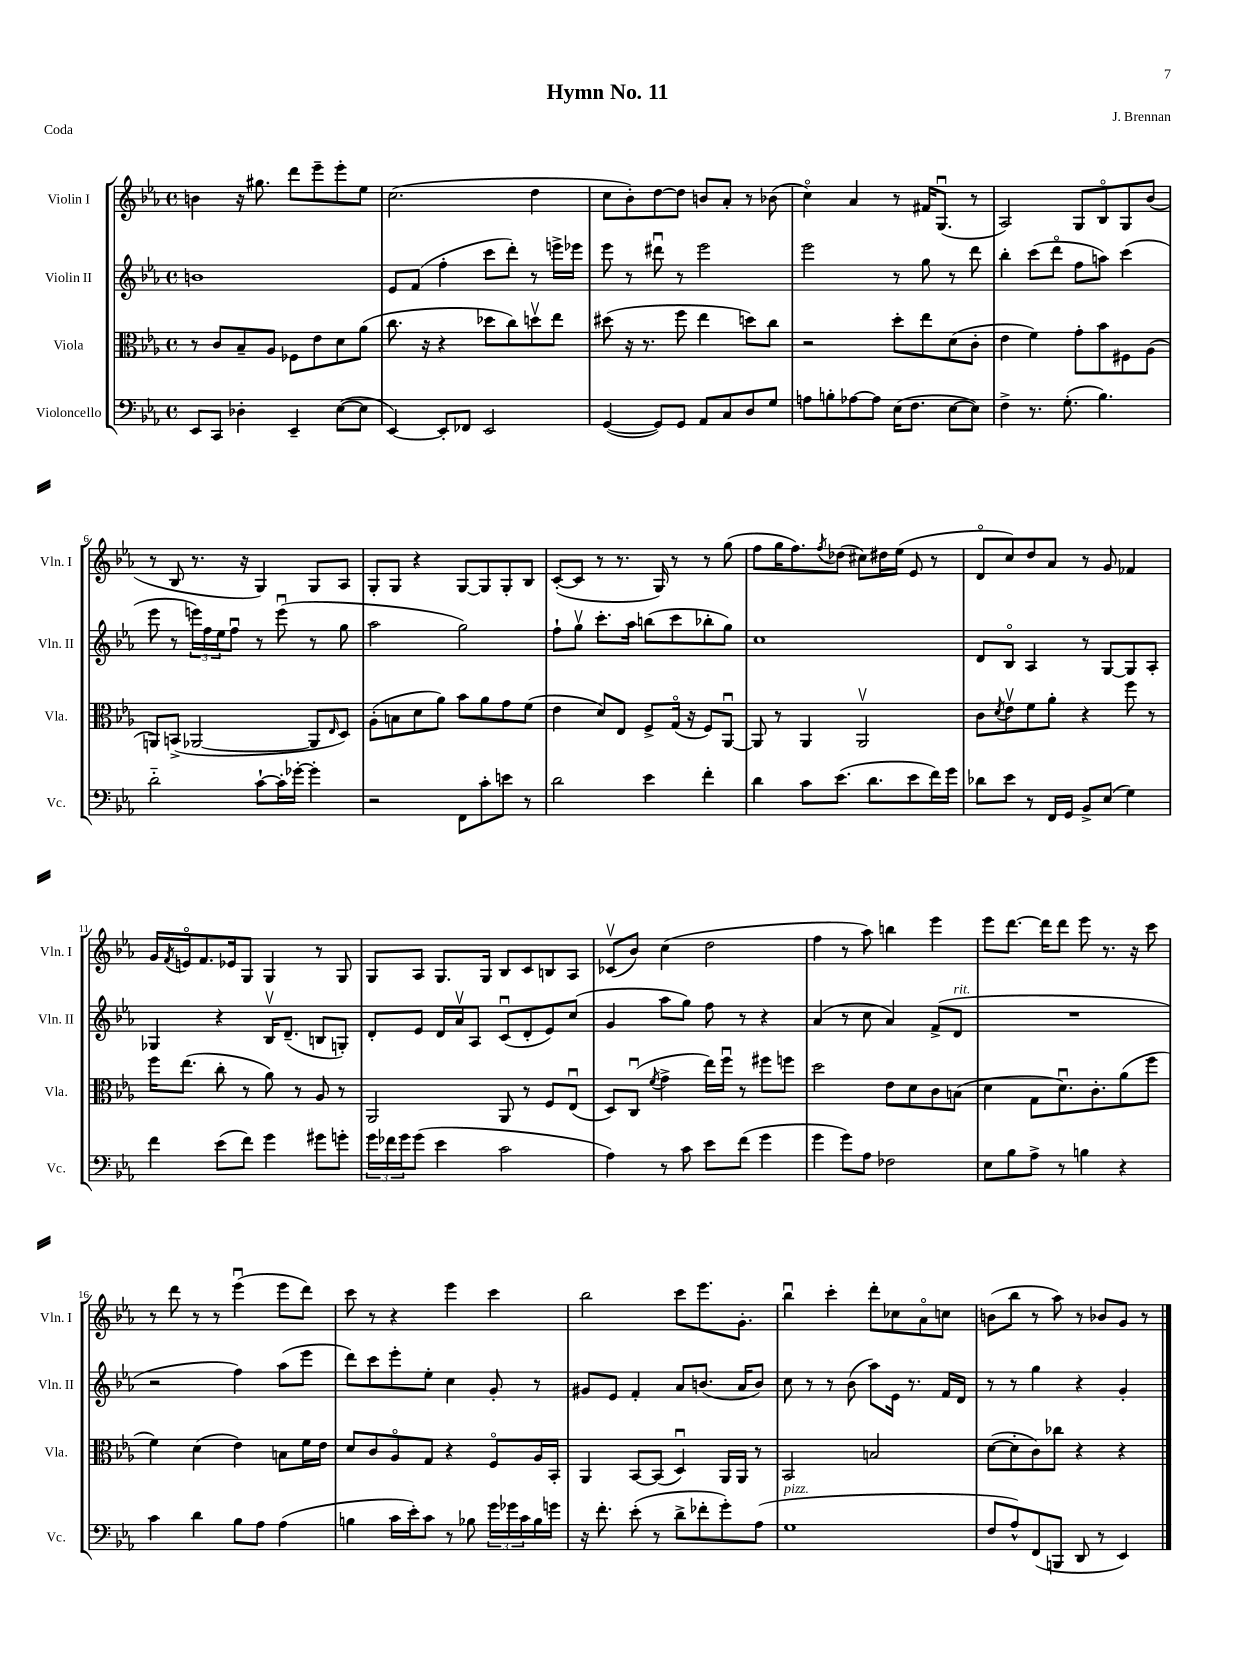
\header { title = "Hymn No. 11" composer = "J. Brennan" piece = "Coda" }
<<
\new StaffGroup <<
\new Staff = "s0" \with { instrumentName = "Violin I" shortInstrumentName = "Vln. I" } {
    \clef treble \key ees \major \defaultTimeSignature \time 4/4
    b'4 r16 gis''8. d'''8 ees'''8-- ees'''8-. ees''8 |
    c''2.( d''4 |
    c''8 bes'8-.) d''8~ d''8 b'8 aes'8-. r8 bes'8( |
    c''4\flageolet) aes'4 r8 fis'16 g8.\downbow( r8 |
    aes2) g8 bes8\flageolet g8 bes'8( |
    r8 bes8 r8. r16 g4) g8 aes8 |
    g8-. g8 r4 g8~ g8 g8-. bes8 |
    c'8~-.( c'8 r8 r8. g16) r8 r8 g''8( |
    f''8 g''16 f''8.) \acciaccatura { f''8 } des''8( cis''8) dis''16 ees''16( ees'8 r8 |
    d'8\flageolet c''8) d''8 aes'8 r8 g'8 fes'4 |
    g'16 \acciaccatura { f'8 } e'16\flageolet f'8. ees'16 g8 g4 r8 g8 |
    g8 aes8 g8. g16 bes8 c'8 b8 aes8 |
    ces'8\upbow( bes'8) c''4( d''2 |
    f''4 r8 aes''8) b''4 ees'''4 |
    ees'''8 d'''8.~ d'''16 d'''8 ees'''8 r8. r16 c'''8 |
    r8 d'''8 r8 r8 ees'''4\downbow( ees'''8 d'''8) |
    c'''8 r8 r4 ees'''4 c'''4 |
    bes''2 c'''8 ees'''8. g'8.-. |
    bes''4\downbow c'''4-. d'''8-. ces''8 aes'8\flageolet c''8 |
    b'8( bes''8 r8 aes''8) r8 bes'8 g'8 r8 \bar "|." |
}
\new Staff = "s1" \with { instrumentName = "Violin II" shortInstrumentName = "Vln. II" } {
    \clef treble \key ees \major \defaultTimeSignature \time 4/4
    b'1 |
    ees'8 f'8( f''4-. c'''8 d'''8-.) r8 e'''16-> ees'''16 |
    ees'''8 r8 dis'''8\downbow r8 ees'''2 |
    ees'''2 r8 g''8 r8 d'''8 |
    bes''4-. c'''8( d'''8\flageolet f''8 a''8) c'''4( |
    ees'''8 r8 \tuplet 3/2 { e'''16) f''16 ees''16 } f''8\downbow r8 e'''8\downbow( r8 g''8 |
    aes''2 g''2) |
    f''8-! g''8\upbow c'''8.-. aes''16 b''8( c'''8 bes''8-. g''8) |
    c''1 |
    d'8 bes8\flageolet aes4 r8 g8~ g8 aes8-. |
    ges4 r4 bes16\upbow d'8.--( b8 g8-.) |
    d'8-. ees'8 d'16 aes'16\upbow aes8 c'8\downbow( d'8-. ees'8) c''8( |
    g'4 aes''8 g''8) f''8 r8 r4 |
    aes'4( r8 c''8 aes'4) f'8->( d'8^\markup { \italic "rit." } |
    R1 |
    r2 f''4) aes''8( ees'''8 |
    d'''8) c'''8 ees'''8-. ees''8-. c''4 g'8-. r8 |
    gis'8 ees'8 f'4-. aes'8 b'8.( aes'16 b'8) |
    c''8 r8 r8 bes'8( aes''8) ees'16 r8. f'16 d'16 |
    r8 r8 g''4 r4 g'4-. \bar "|." |
}
\new Staff = "s2" \with { instrumentName = "Viola" shortInstrumentName = "Vla." } {
    \clef alto \key ees \major \defaultTimeSignature \time 4/4
    r8 c'8 bes8-- aes8 fes8 ees'8 d'8 aes'8( |
    c''8. r16 r4 des''8 c''8) d''8\upbow ees''8 |
    dis''8( r16 r8. f''8 ees''4 d''8) c''8 |
    r2 d''8-. ees''8 d'8( c'8-. |
    ees'4 f'4) g'8-. bes'8 fis8 aes8( |
    a,8) b,8->( aes,2~ aes,8 \grace { ees16 } d8) |
    aes8-.( b8 d'8 aes'8) bes'8 aes'8 g'8 f'8( |
    ees'4 d'8) ees8 f8-> g16\flageolet( r16 f8) aes,8~\downbow |
    aes,8 r8 aes,4 aes,2\upbow |
    c'8 \acciaccatura { d'8 } ees'8\upbow f'8 aes'8-. r4 f''8 r8 |
    f''16 ees''8.( c''8-. r8 aes'8) r8 aes8 r8 |
    aes,2 aes,8 r8 f8 ees8\downbow( |
    d8) c8\downbow( \acciaccatura { f'8 } g'4-> ees''16) f''16\downbow r8 fis''8 f''8 |
    d''2 ees'8 d'8 c'8 b8( |
    d'4 g8 d'8.\downbow) c'8.-. aes'8( f''8 |
    f'4) d'4( ees'4) b8 f'16 ees'16 |
    d'8 c'8 aes8\flageolet g8 r4 f8\flageolet aes16 bes,16-. |
    aes,4 bes,8~ bes,8( d4\downbow) aes,16 aes,16 r8 |
    bes,2 b2 |
    d'8~( d'8-. c'8) ces''8 r4 r4 \bar "|." |
}
\new Staff = "s3" \with { instrumentName = "Violoncello" shortInstrumentName = "Vc." } {
    \clef bass \key ees \major \defaultTimeSignature \time 4/4
    ees,8 c,8 des4-. ees,4-- ees8~( ees8 |
    ees,4~) ees,8-. fes,8 ees,2 |
    g,4~( g,8) g,8 aes,8 c8 d8 g8 |
    a8 b8-. aes8~ aes8 ees16( f8. ees8~ ees8) |
    f4-> r8. g8.-.( bes4.) |
    d'2-_ c'8~-! c'16-. ges'16~-. ges'4-. |
    r2 f,8 c'8-. e'8 r8 |
    d'2 ees'4 f'4-. |
    d'4 c'8 ees'8.( d'8. ees'8 f'16) g'16 |
    des'8 ees'8 r8 f,16 g,16 bes,8-> ees8( g4) |
    f'4 ees'8( f'8) g'4 gis'8 g'8-. |
    \tuplet 3/2 { g'16 fes'16 g'16 } g'8( ees'4 c'2 |
    aes4) r8 c'8 ees'8 f'8( g'4 |
    g'4 g'8) aes8 fes2 |
    ees8 bes8 aes8-> r8 b4 r4 |
    c'4 d'4 bes8 aes8 aes4( |
    b4 c'16 ees'16-.) c'8 r8 bes8 \tuplet 3/2 { g'16 ges'16 c'16 } bes16 g'16 |
    r16 f'8.-. ees'8-.( r8 d'8-> fes'8-. g'8-.) aes8( |
    g1^\markup { \italic "pizz." } |
    f8 aes8-^) f,8( b,,8 d,8 r8 ees,4) \bar "|." |
}
>>
>>
